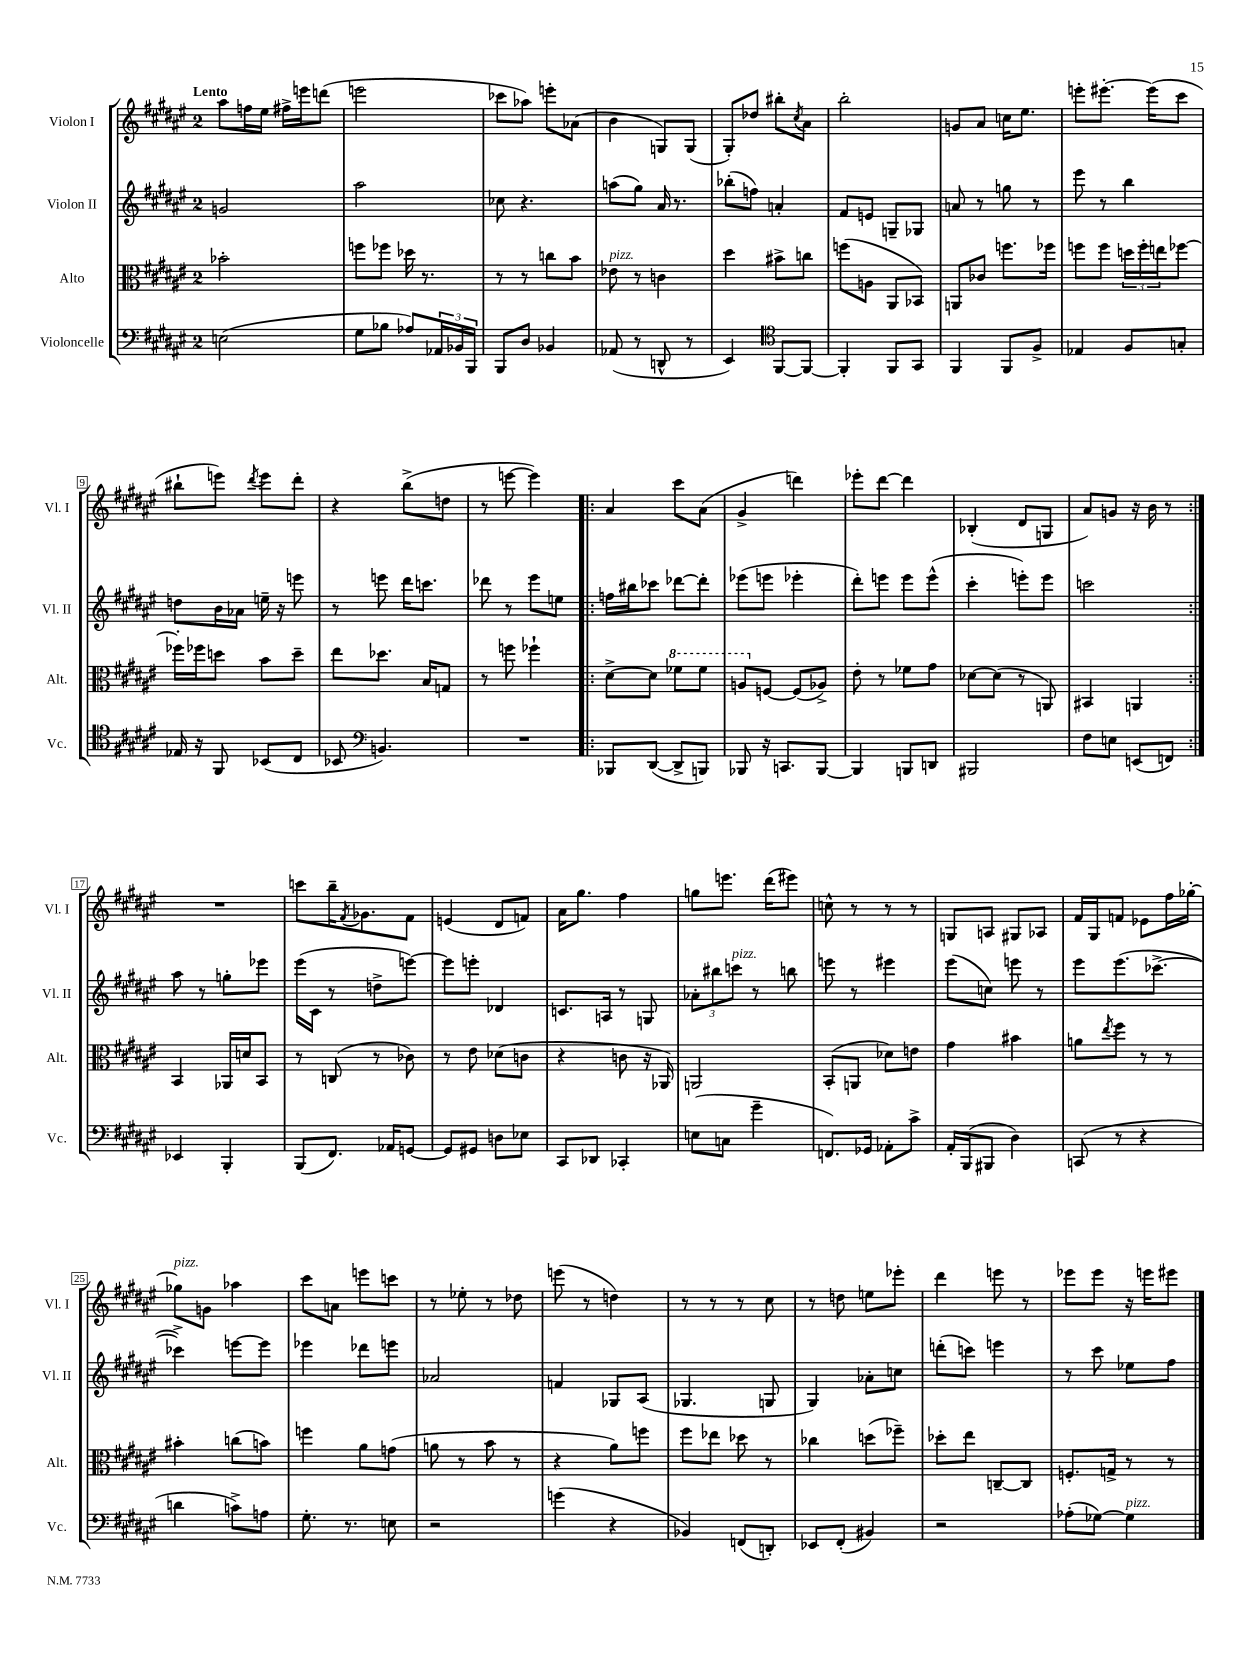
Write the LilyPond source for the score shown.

<<
\new StaffGroup <<
\new Staff = "s0" \with { instrumentName = "Violon I" shortInstrumentName = "Vl. I" } {
    \clef treble \key fis \major \once \override Staff.TimeSignature.style = #'single-digit \time 2/4 \tempo "Lento"
    ais''8 f''16 eis''16 fis''16-> e'''16 d'''8( |
    e'''2 |
    ces'''8 aes''8) e'''8-. aes'8( |
    b'4 g8) g8( |
    gis8-.) des''8 bis''8-. \acciaccatura { cis''8 } ais'8 |
    b''2-. |
    g'8 ais'8 c''16 eis''8. |
    e'''8-. eis'''8.~-. eis'''16( cis'''8 |
    bis''8-! e'''8) \acciaccatura { dis'''8 } e'''8 dis'''8-. |
    r4 b''8->( d''8 |
    r8 e'''8~ e'''4) |
    \repeat volta 2 { ais'4 cis'''8 ais'8( |
    gis'4-> d'''4) |
    ees'''8-. dis'''8~ dis'''4 |
    bes4-.( dis'8 g8 |
    ais'8) g'8 r16 b'16 r8 | }
    R2 |
    c'''8 b''16-- \acciaccatura { fis'8 } ges'8. fis'8 |
    e'4( dis'8 f'8) |
    ais'16 gis''8. fis''4 |
    g''8 e'''8. dis'''16( eis'''8) |
    c''8-^ r8 r8 r8 |
    g8 a8 gis8 aes8 |
    fis'16 gis16 f'8 ees'8 fis''16 ges''16~-. |
    ges''8^\markup { \italic "pizz." } g'8 aes''4 |
    cis'''8 a'8 e'''8 c'''8 |
    r8 ees''8-. r8 des''8 |
    e'''8( r8 d''4) |
    r8 r8 r8 cis''8 |
    r8 d''8 e''8 ees'''8-. |
    dis'''4 e'''8 r8 |
    ees'''8 ees'''8 r16 e'''16 eis'''8 \bar "|." |
}
\new Staff = "s1" \with { instrumentName = "Violon II" shortInstrumentName = "Vl. II" } {
    \clef treble \key fis \major \once \override Staff.TimeSignature.style = #'single-digit \time 2/4
    g'2 |
    ais''2 |
    ces''8 r4. |
    a''8( gis''8) ais'16 r8. |
    bes''8-.( f''8) a'4-. |
    fis'8 e'8 g8-- ges8 |
    a'8 r8 g''8 r8 |
    eis'''8 r8 b''4 |
    d''8 b'16 aes'16 e''16-- r16 e'''8 |
    r8 e'''8 dis'''16 c'''8. |
    des'''8 r8 eis'''8 e''8 |
    \repeat volta 2 { f''16 bis''16 ces'''8 des'''8~ des'''8-. |
    ees'''8( e'''8 ees'''4-. |
    dis'''8-.) e'''8 e'''8 e'''8-^( |
    cis'''4-. e'''8-.) e'''8 |
    c'''2 | }
    ais''8 r8 g''8-. ees'''8 |
    eis'''16( cis'16 r8 d''8-> e'''8~) |
    e'''8 e'''8-. des'4 |
    c'8. a16 r8 g8 |
    \tuplet 3/2 { aes'8-. bis''8 c'''8^\markup { \italic "pizz." } } r8 b''8 |
    e'''8 r8 eis'''4 |
    eis'''8( c''8) e'''8 r8 |
    eis'''8 eis'''8.( ces'''8.~-> |
    ces'''4->) e'''8~ e'''8 |
    ees'''4 des'''8 e'''8 |
    aes'2 |
    f'4 ges8 ais8( |
    ges4. g8 |
    gis4) aes'8-. c''8 |
    d'''8-.( c'''8) e'''4 |
    r8 cis'''8 ees''8 fis''8 \bar "|." |
}
\new Staff = "s2" \with { instrumentName = "Alto" shortInstrumentName = "Alt." } {
    \clef alto \key fis \major \once \override Staff.TimeSignature.style = #'single-digit \time 2/4
    bes'2-. |
    f''8 fes''8 des''16 r8. |
    r8 r8 c''8 b'8 |
    ees'8^\markup { \italic "pizz." } r8 c'4 |
    dis''4 bis'8-> c''8 |
    f''8( a8 ais,8 bes,8) |
    a,8 ces'8 f''8. fes''16 |
    f''8 f''8 \tuplet 3/2 { d''16 f''16-. e''16 } fes''8~ |
    fes''16-. fes''16 d''8 b'8 d''8-- |
    eis''8 des''8. b16 g8 |
    r8 f''8 fes''4-! |
    \repeat volta 2 { dis'8~-> dis'8 \ottava #1 fes''8 fes''8 |
    a'8 \ottava #0 f8~ f8( aes8->) |
    eis'8-. r8 fes'8 gis'8 |
    des'8~ des'8( r8 a,8) |
    bis,4 a,4 | }
    b,4 aes,16 d'16 b,8 |
    r8 c8( r8 ces'8) |
    r8 eis'8 des'8( c'8 |
    r4 c'8 r16 aes,16) |
    a,2 |
    b,8-.( a,8 des'8) e'8 |
    gis'4 bis'4 |
    a'8 \acciaccatura { eis''8 } fis''8 r8 r8 |
    bis'4-. c''8( b'8) |
    f''4 ais'8 g'8( |
    a'8 r8 b'8 r8 |
    r4 ais'8) f''8 |
    fis''8 ees''8 des''8 r8 |
    ces''4 d''8( fes''8--) |
    des''8-. eis''8 c8~-- c8 |
    f8.-. g16-> r8 r8 \bar "|." |
}
\new Staff = "s3" \with { instrumentName = "Violoncelle" shortInstrumentName = "Vc." } {
    \clef bass \key fis \major \once \override Staff.TimeSignature.style = #'single-digit \time 2/4
    e2( |
    gis8 bes8 aes8) \tuplet 3/2 { aes,16 bes,16 b,,16 } |
    b,,8 dis8 bes,4 |
    aes,8( r8 d,8-^ r8 |
    eis,4) \clef tenor fis,8~ fis,8~ |
    fis,4-. fis,8 gis,8 |
    fis,4 fis,8 fis8-> |
    ees4 fis8 g8-. |
    ees16 r16 fis,8 bes,8( cis8 |
    bes,8 \clef bass b,4.) |
    R2 |
    \repeat volta 2 { bes,,8 dis,8~( dis,8-> b,,8) |
    bes,,8 r16 c,8. bes,,8~ |
    bes,,4 b,,8 d,8 |
    bis,,2 |
    fis8 e8 e,8( f,8) | }
    ees,4 b,,4-. |
    b,,8( fis,8.) aes,16 g,8~ |
    g,8 gis,8 d8 ees8 |
    cis,8 des,8 ces,4-. |
    e8( c8 gis'4-- |
    f,8.) ges,16 aes,8-. cis'8-> |
    ais,16-. b,,16( bis,,8 dis4) |
    c,8( r8 r4 |
    d'4 c'8->) a8 |
    gis8.-. r8. e8 |
    r2 |
    g'4( r4 |
    bes,4) f,8( d,8-.) |
    ees,8 fis,8-.( bis,4) |
    r2 |
    aes8-.( ges8~) ges4^\markup { \italic "pizz." } \bar "|." |
}
>>
>>
\layout { \context { \Score \override BarNumber.stencil = #(make-stencil-boxer 0.1 0.3 ly:text-interface::print) } }
